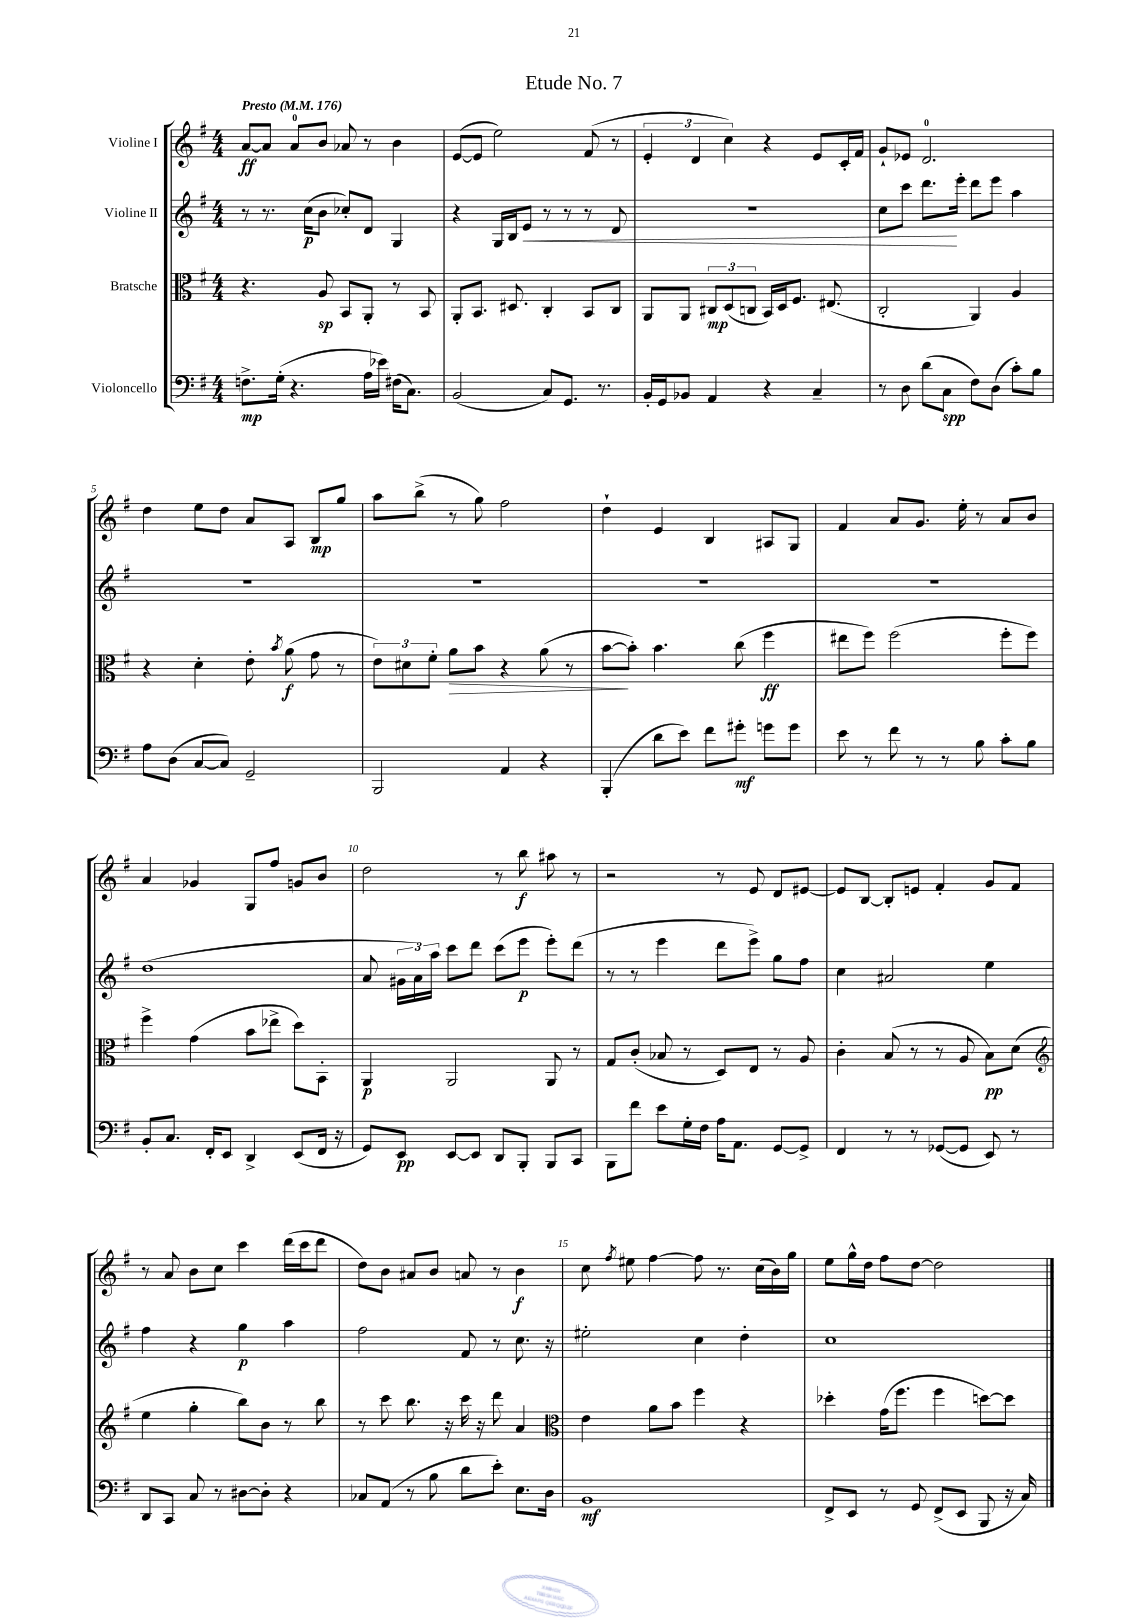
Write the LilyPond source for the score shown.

\header { title = "Etude No. 7" }
<<
\new StaffGroup <<
\new Staff = "s0" \with { instrumentName = "Violine I" } {
    \clef treble \key g \major \numericTimeSignature \time 4/4 \tempo "Presto" 4 = 176
    \autoBeamOff a'8[~\ff a'8] a'8[-0 b'8] aes'8 r8 b'4 |
    e'8[~( e'8] e''2) fis'8( r8 |
    \tuplet 3/2 { e'4-. d'4 c''4) } r4 e'8[ c'16-. fis'16] |
    g'8[-! ees'8] d'2.-0 |
    d''4 e''8[ d''8] a'8[ a8] b8[\mp g''8] |
    a''8[ b''8]->( r8 g''8) fis''2 |
    d''4-! e'4 b4 ais8[ g8] |
    fis'4 a'8[ g'8.] e''16-. r8 a'8[ b'8] |
    a'4 ges'4 g8[ fis''8] g'8[ b'8] |
    d''2 r8 b''8\f ais''8 r8 |
    r2 r8 e'8 d'8[ eis'8]~ |
    eis'8[ b8]~ b8[-. e'8] fis'4-. g'8[ fis'8] |
    r8 a'8 b'8[ c''8] c'''4 d'''16[( c'''16 d'''8] |
    d''8[) b'8] ais'8[ b'8] a'8 r8 b'4\f |
    c''8 \acciaccatura { fis''8 } eis''8 fis''4~ fis''8 r8. c''16[( b'16) g''16] |
    e''8[ g''16-^ d''16] fis''8[ d''8]~ d''2 \bar "|." |
}
\new Staff = "s1" \with { instrumentName = "Violine II" } {
    \clef treble \key g \major \numericTimeSignature \time 4/4
    \autoBeamOff r8 r8. c''16[\p( b'8] ces''8[-.) d'8] g4 |
    r4 g16[ b16 e'8]\< r8 r8 r8 d'8 |
    R1 |
    c''8[ c'''8] d'''8.[\! e'''16]-. d'''8[ e'''8] a''4 |
    R1 |
    R1 |
    R1 |
    R1 |
    d''1( |
    a'8 \tuplet 3/2 { gis'16[ a'16) a''16] } c'''8[ d'''8] c'''8[( e'''8]\p e'''8[-.) d'''8]( |
    r8 r8 e'''4 d'''8[ e'''8]->) g''8[ fis''8] |
    c''4 ais'2 e''4 |
    fis''4 r4 g''4\p a''4 |
    fis''2 fis'8 r8 c''8. r16 |
    eis''2-. c''4 d''4-. |
    c''1 \bar "|." |
}
\new Staff = "s2" \with { instrumentName = "Bratsche" } {
    \clef alto \key g \major \numericTimeSignature \time 4/4
    \autoBeamOff r4. a8\sp b,8[ a,8]-. r8 b,8 |
    a,8[-. b,8.] dis8. c4-. b,8[ c8] |
    a,8[ a,8] \tuplet 3/2 { cis8[\mp d8( c8] } b,16[) d16 fis8.] eis8.( |
    c2-. a,4) a4 |
    r4 d'4-. e'8-. \acciaccatura { b'8 } a'8\f( g'8 r8 |
    \tuplet 3/2 { e'8[) dis'8 fis'8]-. } a'8[\> b'8] r4 a'8( r8 |
    b'8[~\! b'8]-.) b'4. c''8( fis''4\ff |
    eis''8[ fis''8]) fis''2( fis''8[-. fis''8]) |
    fis''4-> g'4( b'8[ ees''8]-> d''8[) b,8]-. |
    a,4\p a,2 a,8 r8 |
    g8[ c'8]-.( bes8 r8 d8[) e8] r8 a8 |
    c'4-. b8( r8 r8 a8 b8[\pp) d'8]( |
    \clef treble e''4 g''4-. b''8[) b'8] r8 b''8 |
    r8 c'''8 b''8. r16 c'''16 r16 d'''8 a'4 |
    \clef alto e'4 a'8[ b'8] fis''4 r4 |
    des''4-. g'16[( fis''8.] fis''4 d''8[~) d''8] \bar "|." |
}
\new Staff = "s3" \with { instrumentName = "Violoncello" } {
    \clef bass \key g \major \numericTimeSignature \time 4/4
    \autoBeamOff f8.[->\mp g16]-.( r4. a16[ ees'16]) fis16[( c8.]) |
    b,2( c8[) g,8.] r8. |
    b,16[-. g,16 bes,8] a,4 r4 c4-- |
    r8 d8 d'8[( c8]\spp fis8[) d8]( c'8[-.) b8] |
    a8[ d8]( c8[~ c8]) g,2-- |
    b,,2 a,4 r4 |
    b,,4-.( d'8[ e'8]) fis'8[ gis'8]-.\mf g'8[ g'8] |
    e'8 r8 fis'8 r8 r8 b8 c'8[-. b8] |
    b,8[-. c8.] fis,16[-. e,8] d,4-> e,8[( fis,16] r16 |
    g,8[) e,8]\pp e,8[~ e,8] d,8[ b,,8]-. b,,8[ c,8] |
    b,,8[ fis'8] e'8[ g16-. fis16] a16[ a,8.] g,8[~ g,8]-> |
    fis,4 r8 r8 ges,8[~( ges,8] e,8) r8 |
    d,8[ c,8] c8 r8 dis8[~ dis8]-. r4 |
    ces8[ a,8]( r8 b8 d'8[ e'8]-.) e8.[ d16] |
    b,1\mf |
    fis,8[-> e,8] r8 g,8 fis,8[->( e,8] b,,8 r16 c16) \bar "|." |
}
>>
>>
\layout { \context { \Score \override BarNumber.break-visibility = ##(#f #t #t) barNumberVisibility = #(every-nth-bar-number-visible 5) } }
